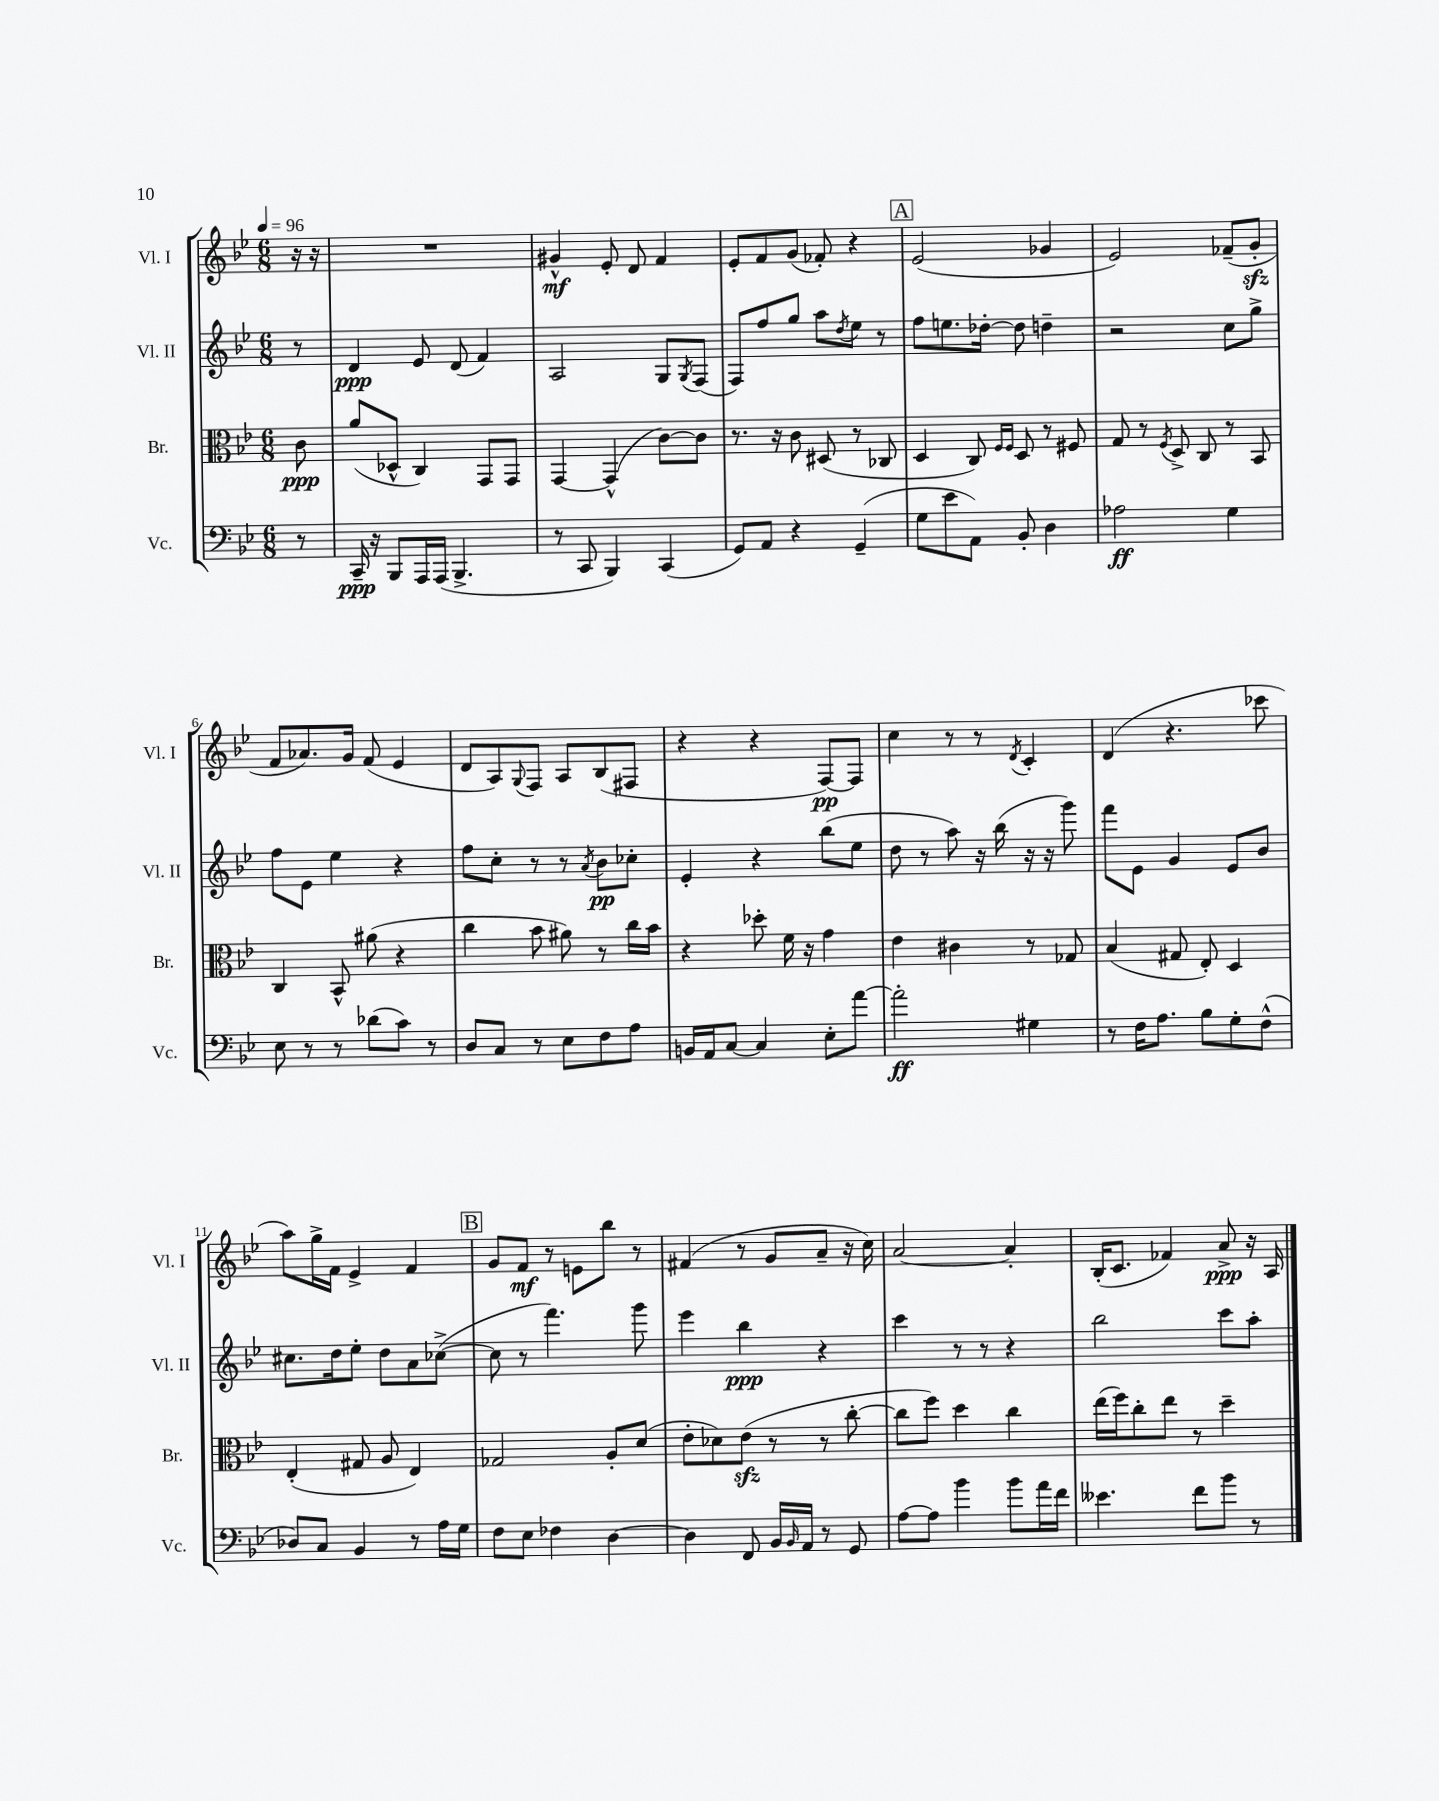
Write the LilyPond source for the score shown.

<<
\new StaffGroup <<
\new Staff = "s0" \with { instrumentName = "Vl. I" shortInstrumentName = "Vl. I" } {
    \clef treble \key bes \major \numericTimeSignature \time 6/8 \partial 8 \tempo 4 = 96
    r16 r16 |
    R2. |
    gis'4-^\mf ees'8-. d'8 f'4 |
    ees'8-. f'8 g'8( fes'8-.) r4 |
    \mark \markup { \box "A" } ees'2( ges'4 |
    ees'2) fes'8--( g'8-.\sfz |
    f'8 aes'8.) g'16 f'8( ees'4 |
    d'8 a8) \appoggiatura { g8 } f8 a8 bes8( fis8 |
    r4 r4 f8~\pp) f8 |
    c''4 r8 r8 \acciaccatura { d'8 } c'4-. |
    d'4( r4. ces'''8 |
    a''8) g''16-> f'16 ees'4-> f'4 |
    \mark \markup { \box "B" } g'8 f'8\mf r8 e'8 bes''8 r8 |
    fis'4( r8 g'8 a'8-- r16 c''16) |
    a'2~ a'4-. |
    bes16-.( c'8. fes'4) a'8->\ppp r16 a16 \bar "|." |
}
\new Staff = "s1" \with { instrumentName = "Vl. II" shortInstrumentName = "Vl. II" } {
    \clef treble \key bes \major \numericTimeSignature \time 6/8 \partial 8
    r8 |
    d'4\ppp ees'8 d'8( f'4) |
    a2 g8 \acciaccatura { g8 } f8( |
    f8) f''8 g''8 a''8 \acciaccatura { d''8 } ees''8 r8 |
    \mark \markup { \box "A" } f''8 e''8. des''16~-. des''8 d''4-- |
    r2 c''8 g''8-> |
    f''8 ees'8 ees''4 r4 |
    f''8 c''8-. r8 r8 \acciaccatura { a'8 } bes'8\pp ces''8-. |
    ees'4-. r4 bes''8( ees''8 |
    d''8 r8 a''8) r16 bes''16( r16 r16 g'''8) |
    f'''8 ees'8 g'4 ees'8 bes'8 |
    cis''8. d''16 ees''8-. d''8 a'8 ces''8~->( |
    \mark \markup { \box "B" } ces''8 r8 f'''4.) g'''8 |
    ees'''4 bes''4\ppp r4 |
    c'''4 r8 r8 r4 |
    bes''2 c'''8 a''8-. \bar "|." |
}
\new Staff = "s2" \with { instrumentName = "Br." shortInstrumentName = "Br." } {
    \clef alto \key bes \major \numericTimeSignature \time 6/8 \partial 8
    c'8\ppp |
    a'8( des8-^ c4) g,8 g,8 |
    g,4~ g,4-^( c'8~) c'8 |
    r8. r16 c'8 dis8( r8 ces8 |
    \mark \markup { \box "A" } d4 c8) \grace { f16 f16 } d8 r8 fis8 |
    g8 r8 \acciaccatura { f8 } d8-> c8 r8 bes,8 |
    c4 bes,8-^ ais'8( r4 |
    c''4 bes'8 ais'8) r8 c''16 bes'16 |
    r4 des''8-. f'16 r16 g'4 |
    ees'4 cis'4 r8 ges8 |
    bes4( gis8 ees8-.) d4 |
    ees4-.( gis8 a8 ees4) |
    \mark \markup { \box "B" } ges2 a8-. d'8( |
    ees'8-. des'8) ees'8\sfz( r8 r8 c''8~-. |
    c''8 f''8) d''4 c''4 |
    ees''16( f''16) c''8-. ees''8 r8 d''4-- \bar "|." |
}
\new Staff = "s3" \with { instrumentName = "Vc." shortInstrumentName = "Vc." } {
    \clef bass \key bes \major \numericTimeSignature \time 6/8 \partial 8
    r8 |
    c,16--\ppp r16 bes,,8 a,,16 a,,16( bes,,4.-> |
    r8 c,8 bes,,4) c,4( |
    g,8) a,8 r4 g,4--( |
    \mark \markup { \box "A" } g8 ees'8 a,8) bes,8-. d4 |
    aes2\ff g4 |
    ees8 r8 r8 des'8( c'8) r8 |
    d8 c8 r8 ees8 f8 a8 |
    b,16 a,16 c8~ c4 ees8-. a'8~ |
    a'2-.\ff gis4 |
    r8 f16 a8. bes8 g8-. f8-^( |
    des8) c8 bes,4 r8 a16 g16 |
    \mark \markup { \box "B" } f8 ees8 fes4 d4~ |
    d4 f,8 bes,16 \grace { bes,16 } a,16 r8 g,8 |
    a8~ a8 bes'4 bes'8 a'16 f'16 |
    eeses'4. f'8 bes'8 r8 \bar "|." |
}
>>
>>
